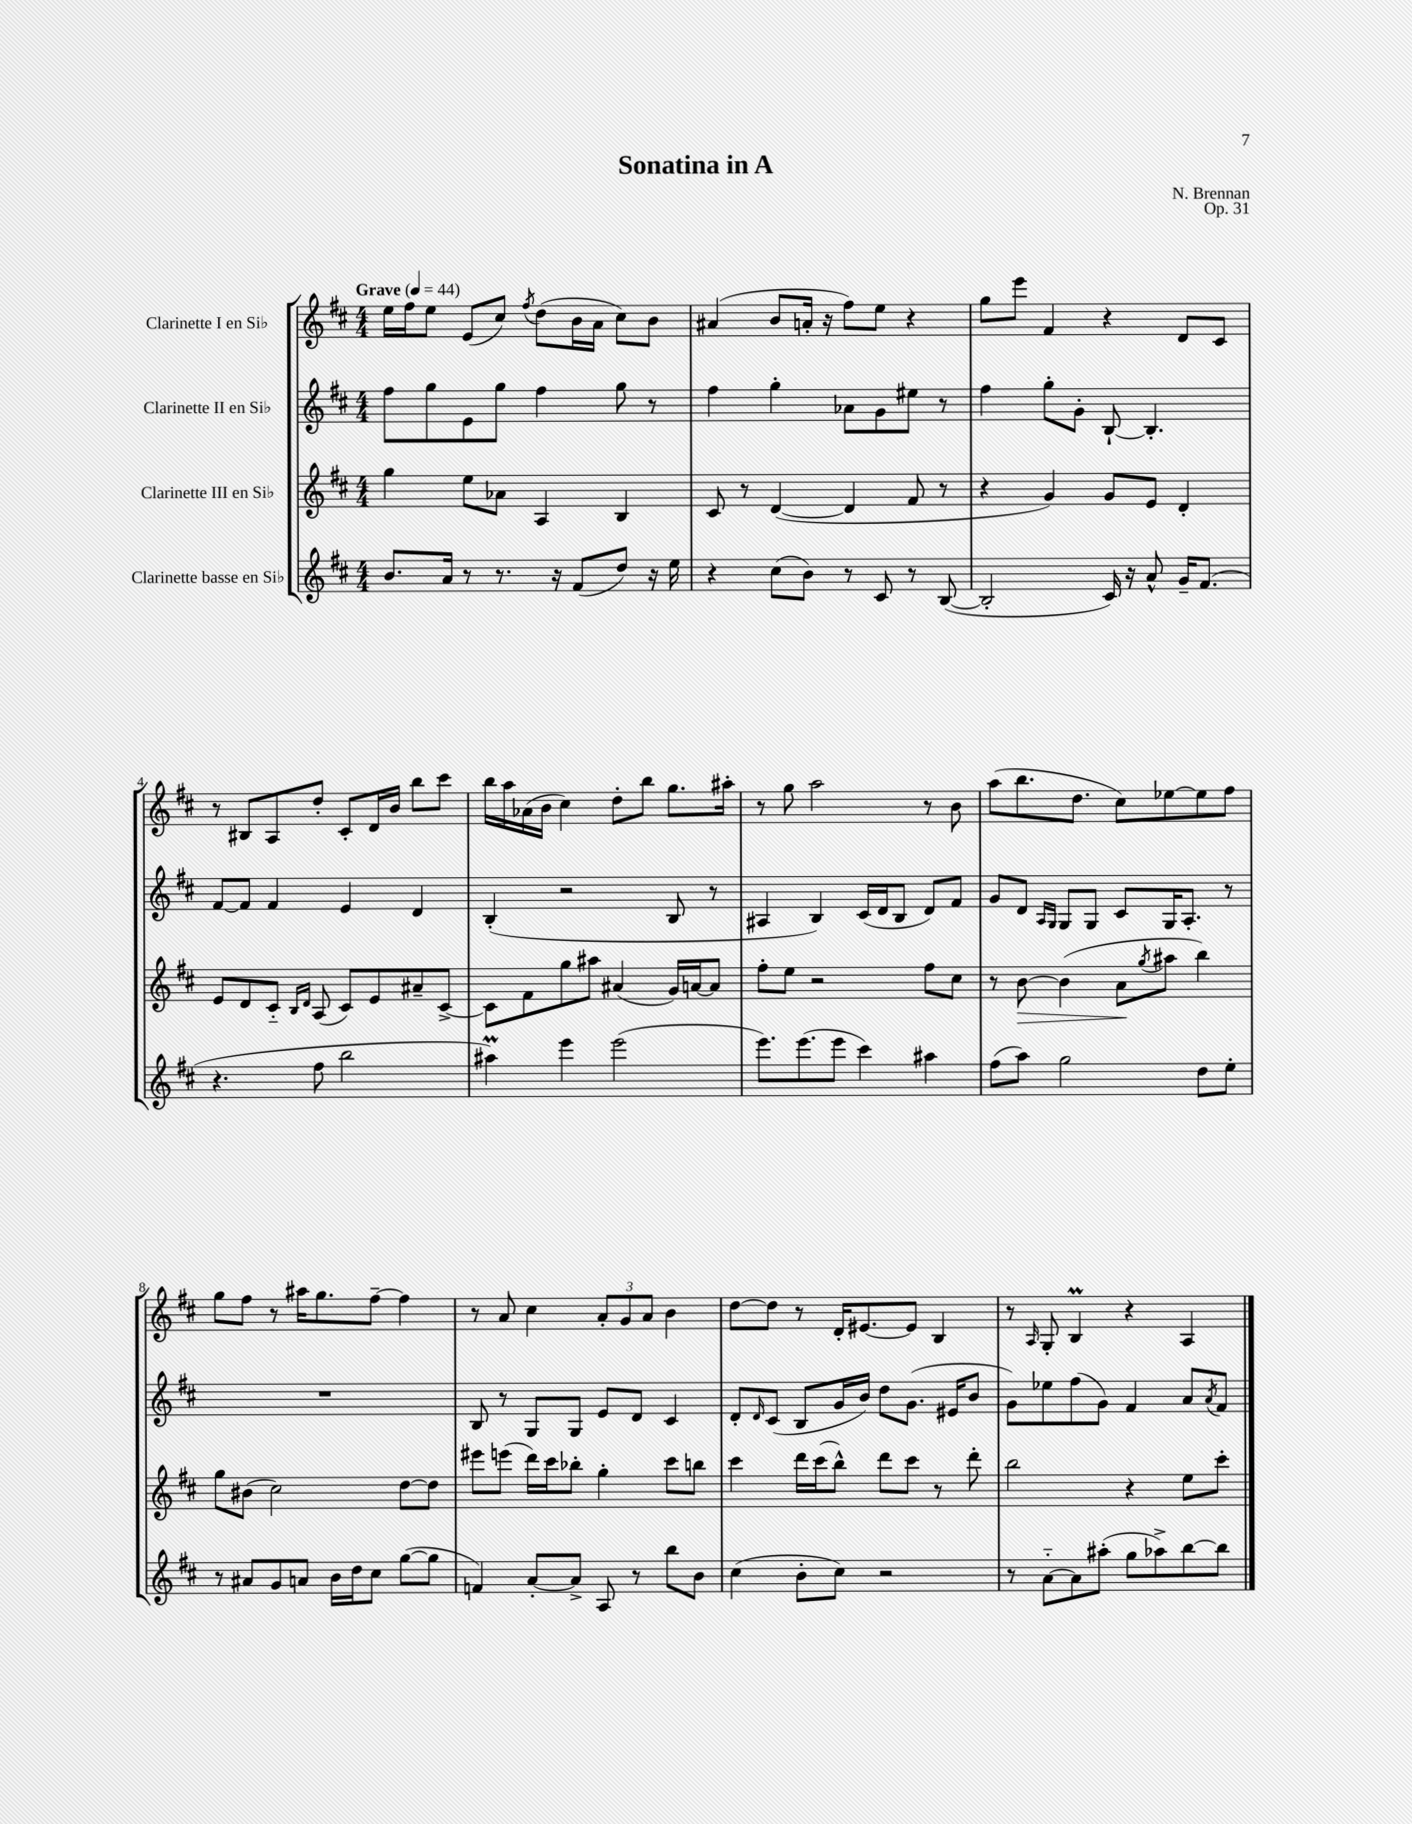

**kern	**kern	**dynam	**kern	**kern
*part4	*part3	*part3	*part2	*part1
*staff4	*staff3	*staff3	*staff2	*staff1
*I"Clarinette basse en Si♭	*I"Clarinette III en Si♭	*	*I"Clarinette II en Si♭	*I"Clarinette I en Si♭
*clefG2	*clefG2	*	*clefG2	*clefG2
*k[f#c#]	*k[f#c#]	*	*k[f#c#]	*k[f#c#]
*M4/4	*M4/4	*	*M4/4	*M4/4
*MM44	*MM44	*	*MM44	*MM44
=1	=1	=1	=1	=1
!	!	!	!	!LO:TX:a:B:t=Grave
8.b/L	4gg\	.	8ff#\L	16ee\LL
.	.	.	.	16ff#\J
.	.	.	8gg\	8ee\J
16a/Jk	.	.	.	.
8r	8ee\L	.	8e\	(8e/L
8.r	8a-X\J	.	8gg\J	8cc#/J)
.	.	.	.	8qff#/
.	4A/	.	4ff#\	(8dd\L
16r	.	.	.	.
(8f#/L	.	.	.	16b\L
.	.	.	.	16a\JJ
8dd/J)	4B/	.	8gg\	8cc#\L)
16r	.	.	8r	8b\J
16ee\	.	.	.	.
=2	=2	=2	=2	=2
4r	8c#/	.	4ff#\	(4a#X/
.	8r	.	.	.
(8cc#\L	([4d/	.	4gg'\	8b/L
8b\J)	.	.	.	16an'/Jk
.	.	.	.	16r
8r	4d/]	.	8a-X\L	8ff#\L)
8c#/	.	.	8g\	8ee\J
8r	8f#/	.	8ee#X\J	4r
([8B/	8r	.	8r	.
=3	=3	=3	=3	=3
2B'/]	4r	.	4ff#\	8gg\L
.	.	.	.	8eee\J
.	4g/)	.	8gg'\L	4f#/
.	.	.	8g'\J	.
16c#/)	8g/L	.	[8B`/	4r
16r	.	.	.	.
8a^^/	8e/J	.	4.B'/]	.
16g~/KL	4d'/	.	.	8d/L
(8.f#/J	.	.	.	.
.	.	.	.	8c#/J
!!LO:LB:g=z
=4	=4	=4	=4	=4
4.r	8e/L	.	[8f#/L	8r
.	8d/	.	8f#/J]	8B#X/L
.	8c#/J	.	4f#/	8A/
.	16qqB/LL	.	.	.
.	16qqd/JJ	.	.	.
8ff#\	(8A/	.	.	8dd'/J
2bb\	8c#/L)	.	4e/	8c#'/L
.	8e/	.	.	16d/L
.	.	.	.	16b/JJ
.	8a#X~/	.	4d/	8bb\L
.	[8c#^/J	.	.	8ccc#\J
=5	=5	=5	=5	=5
4aa#Xm\)	8c#\L]	.	(4B'/	16bb\LL
.	.	.	.	16aa\
.	8f#\	.	.	(16a-X\
.	.	.	.	16b\JJ
4eee\	8gg\	.	2r	4cc#\)
.	8aa#X\J	.	.	.
(2eee\	(4a#X/	.	.	8dd'\L
.	.	.	.	8bb\J
.	16g/LL)	.	8B/	8.gg\L
.	[16an/J	.	.	.
.	8a/J]	.	8r	.
.	.	.	.	16aa#X'\Jk
=6	=6	=6	=6	=6
8.eee\L)	8ff#'\L	.	4A#X/	8r
.	8ee\J	.	.	8gg\
(8.eee\	.	.	.	.
.	2r	.	4B/)	2aa\
8eee\J	.	.	.	.
4ccc#\)	.	.	(16c#/LL	.
.	.	.	16d/J	.
.	.	.	8B/J	.
4aa#X\	8ff#\L	.	8d/L)	8r
.	8cc#\J	.	8f#/J	8b\
=7	=7	=7	=7	=7
(8ff#\L	8r	.	8g/L	(8aa\L
!	!	!LO:HP:b	!	!
8aa\J)	[8b\	>	8d/J	8.bb\
.	.	.	16qqA/LL	.
.	.	.	16qqG/JJ	.
2gg\	(4b\]	.	8G/L	.
.	.	.	.	8.dd\J
.	.	.	8G/J	.
.	8a\L	.	8c#/L	8cc#\L)
.	8qgg/	.	.	.
.	8aa#X\J	]	16G/K	[8ee-X\
.	.	.	8.A'/J	.
8dd\L	4bb\)	.	.	8ee-\]
8ee'\J	.	.	8r	8ff#\J
!!LO:LB:g=z
=8	=8	=8	=8	=8
8r	8gg\L	.	1r	8gg\L
8a#X/L	(8b#X\J	.	.	8ff#\J
8g/	2cc#\)	.	.	8r
8an/J	.	.	.	16aa#X\KL
.	.	.	.	8.gg\
16b\LL	.	.	.	.
16dd\J	.	.	.	.
8cc#\J	.	.	.	[8ff#~\J
([8gg\L	[8dd\L	.	.	4ff#\]
8gg\J]	8dd\J]	.	.	.
=9	=9	=9	=9	=9
4fn/)	8eee#X\L	.	8B/	8r
.	(8eeen\J	.	8r	8a/
[8a'/L	16ddd\LL)	.	8G/L	4cc#\
.	16ccc#\J	.	.	.
8a^/J]	8bb-X'\J	.	8G/J	.
8A/	4gg'\	.	8e/L	12a'/L
.	.	.	.	12g/
8r	.	.	8d/J	.
.	.	.	.	12a/J
8bb\L	8ccc#\L	.	4c#/	4b\
8b\J	8bbn\J	.	.	.
=10	=10	=10	=10	=10
(4cc#\	4ccc#\	.	8d'/L	[8dd\L
.	.	.	16qqd/	.
.	.	.	(8c#/J	8dd\J]
8b'\L	16ddd\LL	.	8B/L	8r
.	(16ccc#\J	.	.	.
8cc#\J)	8bb^^\J)	.	16g/L	16d'/KL
.	.	.	16b/JJ)	[8.e#X/
2r	8ddd\L	.	8dd\L	.
.	8ccc#\J	.	(8.g\J	8e#/J]
.	8r	.	.	4B/
.	.	.	16e#X/KL	.
.	8ddd'\	.	8b/J	.
=11	=11	=11	=11	=11
8r	2bb\	.	8g\L)	8r
.	.	.	.	16qqA/
[8a\L	.	.	8ee-X\	8G'/
8a\]	.	.	(8ff#\	4BM/
(8aa#X'\J	.	.	8g\J)	.
8gg\L	4r	.	4f#/	4r
8aa-X^\)	.	.	.	.
[8bb\	8ee\L	.	8a/L	4A/
.	.	.	8qa/	.
8bb\J]	8ccc#'\J	.	8f#/J	.
==	==	==	==	==
*-	*-	*-	*-	*-
